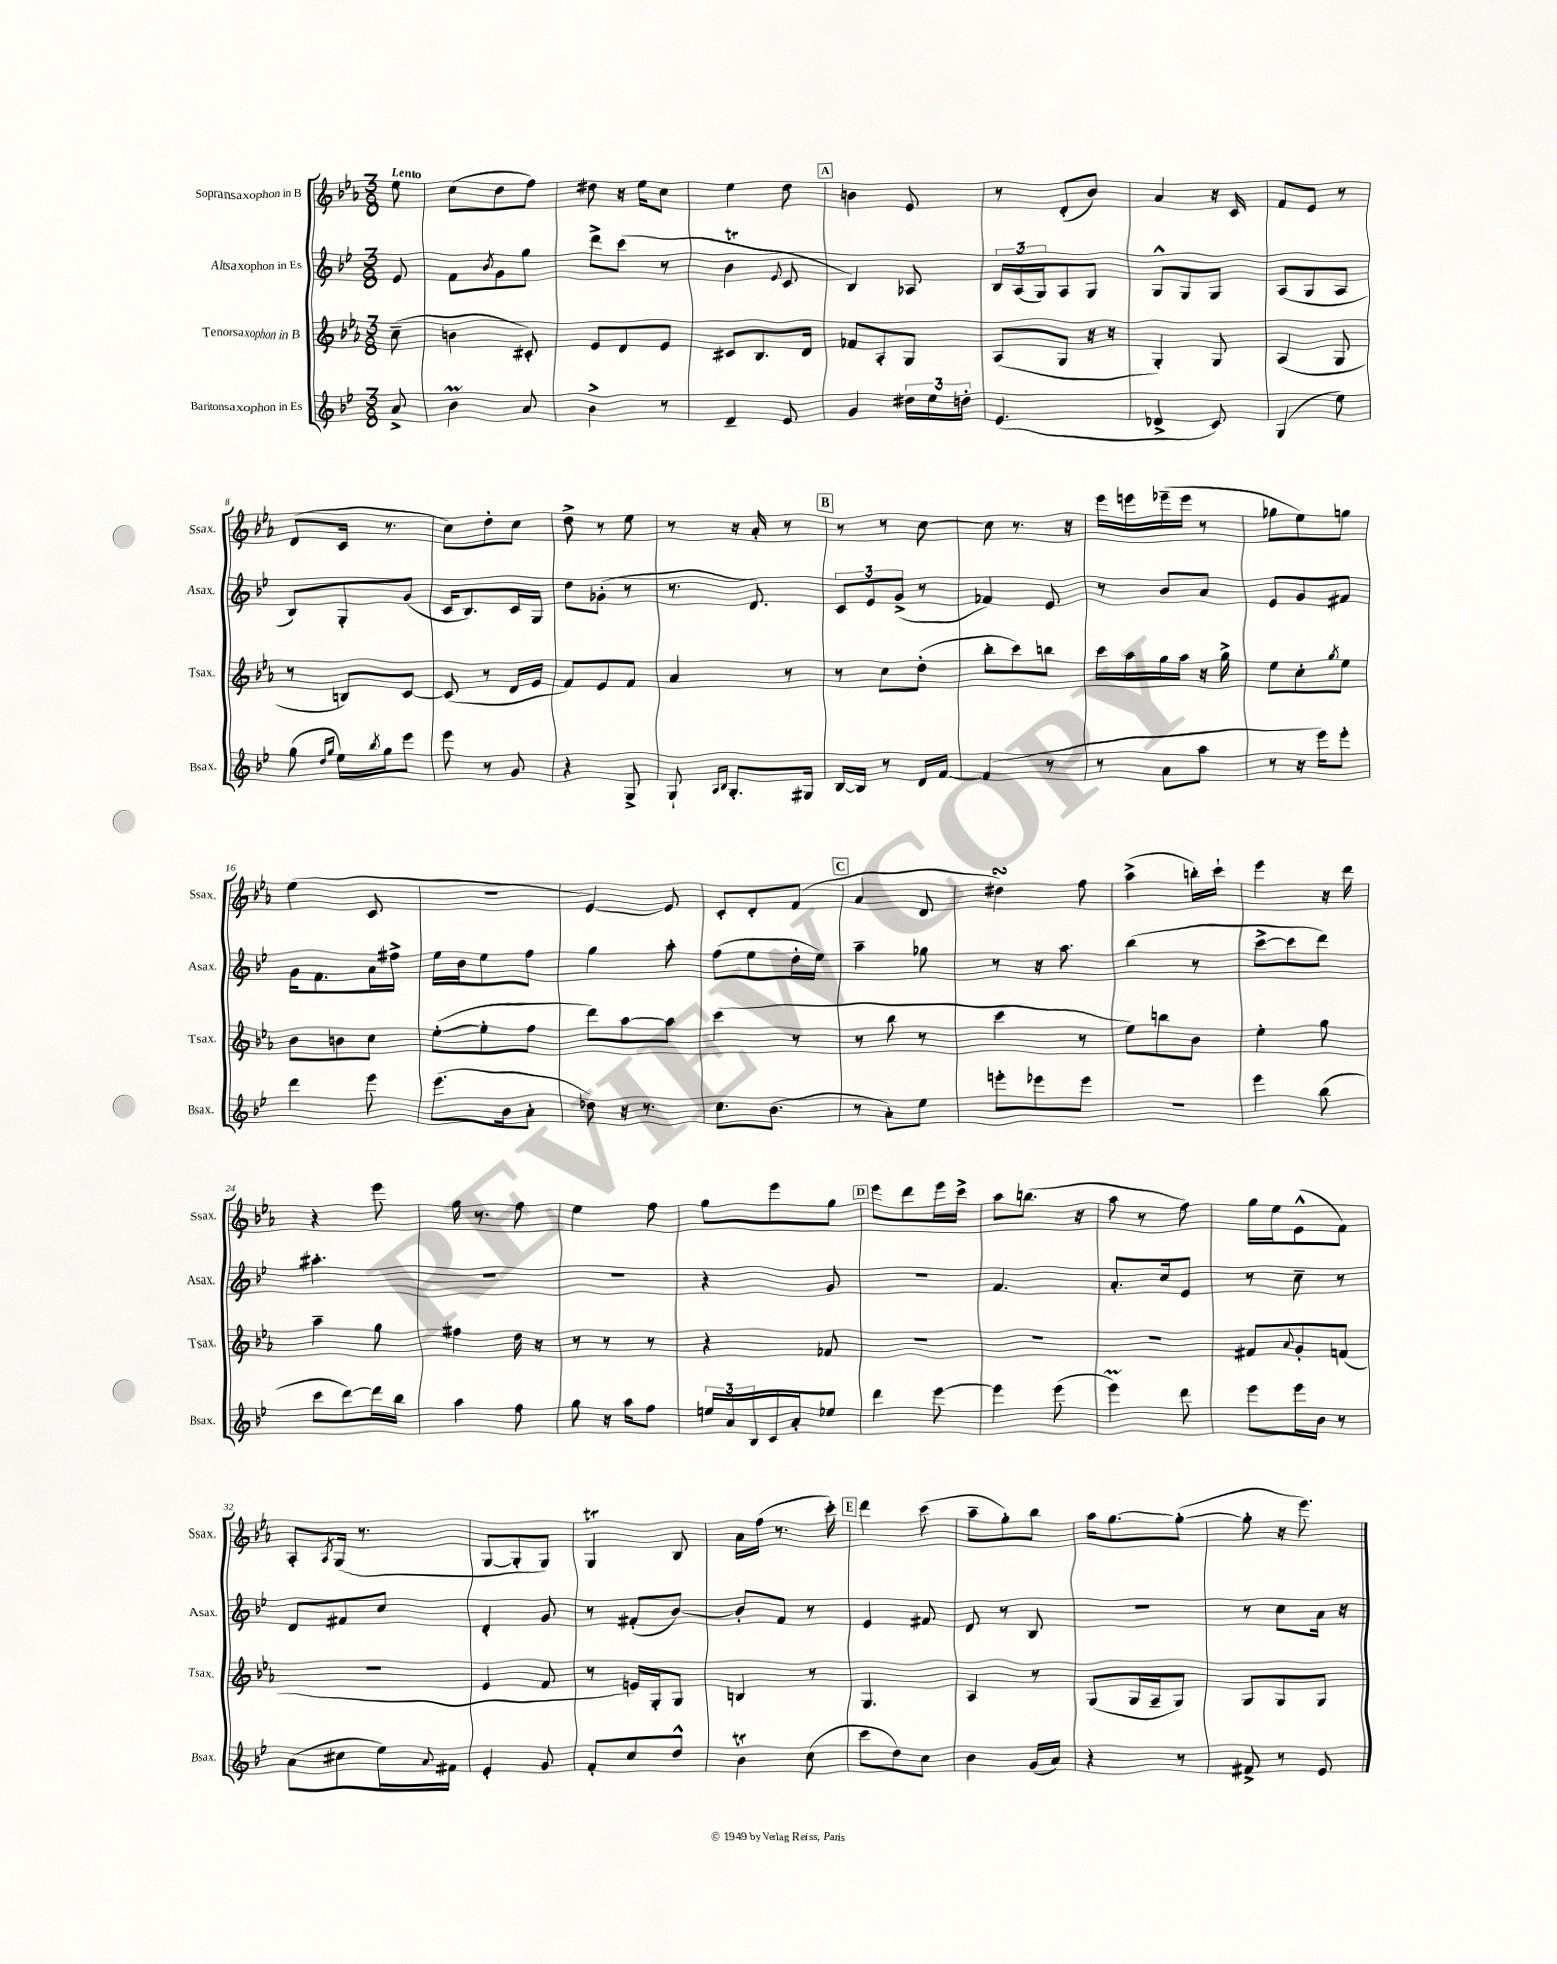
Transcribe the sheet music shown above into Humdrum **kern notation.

**kern	**kern	**kern	**kern
*staff4	*staff3	*staff2	*staff1
*clefG2	*clefG2	*clefG2	*clefG2
*k[b-e-]	*k[b-e-a-]	*k[b-e-]	*k[b-e-a-]
*M3/8	*M3/8	*M3/8	*M3/8
8a^/	(8cc~\	8e-/	8ee-\
=	=	=	=
4b-\	4b\	8f\L	(8cc\L
.	.	8qb-/	.
.	.	8g\	8dd\
8a/	8c#'/)	8gg\J	8ff\J)
=	=	=	=
4b-^\	8e-/L	8ddd^\L	8dd#\
.	8d/	(8ccc\J	16r
.	.	.	16ee-\LK
8r	8e-/J	8r	8cc\J
=	=	=	=
4d~/	8c#/L	4b-\	4ee-\
.	8.B-/	.	.
.	.	8qqe-/	.
8e-/	.	8c/	8dd\
.	16d/Jk	.	.
=	=	=	=
4g/	8f-/L	4B-/)	4b\
.	8A-'/	.	.
24dd#\LL	8G/J	8A-/	8e-/
24ee-\	.	.	.
24dd'\JJ	.	.	.
=	=	=	=
(4.e-/	(8A-/L	24B-/LL	8r
.	.	(24A/	.
.	.	24G/J)	.
.	8G/J	8A/	(8d'/L
.	16r	8G/J	8b-/J)
.	16r	.	.
=	=	=	=
4d-^/	4G'/)	8G^^/L	4a-/
.	.	8G/	.
8c/)	8G/	8G/J	16r
.	.	.	16c/
=	=	=	=
(4G/	(4A-/	(8A/L	8f/L
.	.	8G/	8e-/J
8ee-\)	8G/	8A/J	8r
=	=	=	=
(8gg\	8r	8B-/L)	(8d/L
16qqdd/LL	.	.	.
16qqgg/JJ	.	.	.
16ee-\LL)	8B/L)	8G'/	16c/Jk
8qbb-/	.	.	.
16gg\J	.	.	8.r
8eee-\J	[8c/J	(8g/J	.
=	=	=	=
8eee-\	(8c/]	16c/LK	8cc\L)
.	.	8.B-/)	.
8r	8r	.	8dd'\
8g/	16d/LL	16c/L	8cc\J
.	16e-/JJ	16G/JJ	.
=	=	=	=
4r	8f/L)	8dd\L	8dd^\
.	8e-/	(8g-'\J	8r
8G^/	8f/J	8r	8ee-\
=	=	=	=
8G`/	4a-/	8.r	8r
16qqA/LL	.	.	.
16qqB-/JJ	.	.	.
8.G'/L	.	.	16r
.	.	8.d/)	16a-'/
.	8r	.	8r
16G#/Jk	.	.	.
=	=	=	=
[16B-/LL	8r	12c/L	8r
16B-/]JJ	.	.	.
.	.	12e-/	.
8r	8cc\L	.	8r
.	.	(12g^/J	.
16d/LL	(8dd'\J	8r	[8cc\
[16f/JJ	.	.	.
=	=	=	=
(4f/]	8bb-'\L	4f-/)	8cc\]
.	8ccc\)	.	8.r
8r	8bb\J	8e-/	.
.	.	.	16r
=	=	=	=
8r	16ccc\LL	8r	16eee-\LL
.	16aa-\	.	16eee\
8a\L	16gg\	8b-/L	(16eee-~\
.	16aa-\JJ	.	16eee-\JJ
8aa\J	16r	8a/J	8r
.	16gg^\	.	.
=	=	=	=
8r	8ee-\L	8e-/L	8gg-\L
16r	8cc'\	8g/	8ee-\)
16eee-\LK)	.	.	.
.	8qgg/	.	.
8eee-'\J	8ee-\J	8f#/J	8gg\J
=	=	=	=
4ddd\	8b-\L	16g\LK	(4ee-\
.	.	8.f\	.
.	8b\	.	.
8eee-\	8cc\J	16a\L	8c/
.	.	16ff#^\JJ	.
=	=	=	=
(8.eee-\L	([8ee-'\L	16ee-\LL	4.r
.	.	16b-\J	.
.	8ee-'\]	8ee-\	.
16b-\k	.	.	.
8a'\J	8ff\J	8ff\J	.
=	=	=	=
8dd-\)	8ddd\L)	4gg\	[4e-/)
16r	[8aa-\	.	.
8.r	.	.	.
.	8aa-\]J	8aa'\	8e-/]
=	=	=	=
8.cc\L	(4ccc\	(8ff\L	8c'/L
.	.	8ee-\	8d'/
(8.b-\J	.	.	.
.	8r	16dd'\L	(8f/J
.	.	16ee-\JJ)	.
=	=	=	=
8r	8r	4aa~\	4a-/
8a'\L)	8bb-\	.	.
8ee-\J	8r	8gg-\	8d/
=	=	=	=
8eee'\L	4ccc\	8r	4dd#\)
8eee-\	.	16r	.
.	.	8.aa\	.
8eee-\J	8r	.	8ff\
=	=	=	=
4.r	8ee-\L)	(4bb-\	(4aa-^\
.	8bb\	.	.
.	8b-\J	8r	16bb'\LL)
.	.	.	16ccc`\JJ
=	=	=	=
4eee-\	4ee-'\	[8ccc^\L	4eee-\
.	.	8ccc\]	.
(8bb-\	8gg\	8ddd\J)	16r
.	.	.	16ddd\
=	=	=	=
8ccc\L	4aa-~\	4.aa#'\	4r
[8ddd\)	.	.	.
16ddd\]L	8gg\	.	8eee-\
16bb-\JJ	.	.	.
=	=	=	=
4aa\	4ff#\	4.r	16gg\
.	.	.	8.r
8ff\	16dd\	.	8ff\
.	16r	.	.
=	=	=	=
8gg\	8r	4.r	4ee-\
16r	8r	.	.
16aa\LK	.	.	.
8ff\J	8r	.	8ff\
=	=	=	=
24ee/LL	4r	4r	8gg\L
24a/	.	.	.
24B-/	.	.	.
16c/	.	.	8eee-\
16a'/J	.	.	.
8ee-/J	8f-/	8g/	8gg\J
=	=	=	=
4ddd\	4.r	4.r	8eee-\L
.	.	.	8ddd\
[8eee-\	.	.	16eee-\L
.	.	.	16ccc^\JJ
=	=	=	=
4eee-\]	4.r	4.f/	8aa-\L
.	.	.	(8.bb\J
(8eee-\	.	.	.
.	.	.	16r
=	=	=	=
4eee-\)	4.r	8.a'/L	8aa-\
.	.	.	8r
.	.	16cc/k	.
8ddd\	.	8e-/J	8ff\)
=	=	=	=
8eee-\L	8f#/L	8r	16gg\LL
.	.	.	16ee-\J
.	8qqa-/	.	.
16eee-\L	8g'/	8cc~\	(8e-^^\
16b-\JJ	.	.	.
8r	(8f/J	8r	8f\J)
=	=	=	=
(8a\L	4.r	8d/L	8A-'/L
.	.	.	8qA-/
8cc#\	.	8f#/	(16G/Jk
.	.	.	8.r
16ee-\L)	.	8cc/J	.
8qqa/	.	.	.
16f#\JJ	.	.	.
=	=	=	=
4e-'/	4e-/	4d'/	[8G/L
.	.	.	8G'/]
8g/	8f/	8g/	8G/J)
=	=	=	=
8f'/L	8r	8r	4G/
8cc/	16e/LL)	(8f#'/L	.
.	16G'/J	.	.
8dd^^/J	8G/J	[8b-/J)	8B-/
=	=	=	=
4b-\	4B/	8b-'/]L	16a-\LL
.	.	.	(16ff\JJ
.	.	8f/J	8.r
(8cc\	8r	8r	.
.	.	.	16ccc'\)
=	=	=	=
8ccc\L	4.G/	4e-/	4ddd\
8dd\)	.	.	.
8cc\J	.	8f#/	(8ccc\
=	=	=	=
4b-\	4A-/	8d/	8aa-~\L
.	.	8r	8gg'\)
(16g/LL	8r	8B-/	8bb-\J
16a/JJ)	.	.	.
=	=	=	=
4r	(8G/L	4.r	16aa-\LK
.	.	.	[8.gg\
.	16G/L	.	.
.	16A-~/J	.	.
8r	8G/J)	.	(8gg'\_J
=	=	=	=
8f#^/	8G/L	8r	8gg'\]
8r	8G/	8cc\L	16r
.	.	.	8.eee-\)
8e-/	8G/J	16a\Jk	.
.	.	16r	.
==	==	==	==
*-	*-	*-	*-
